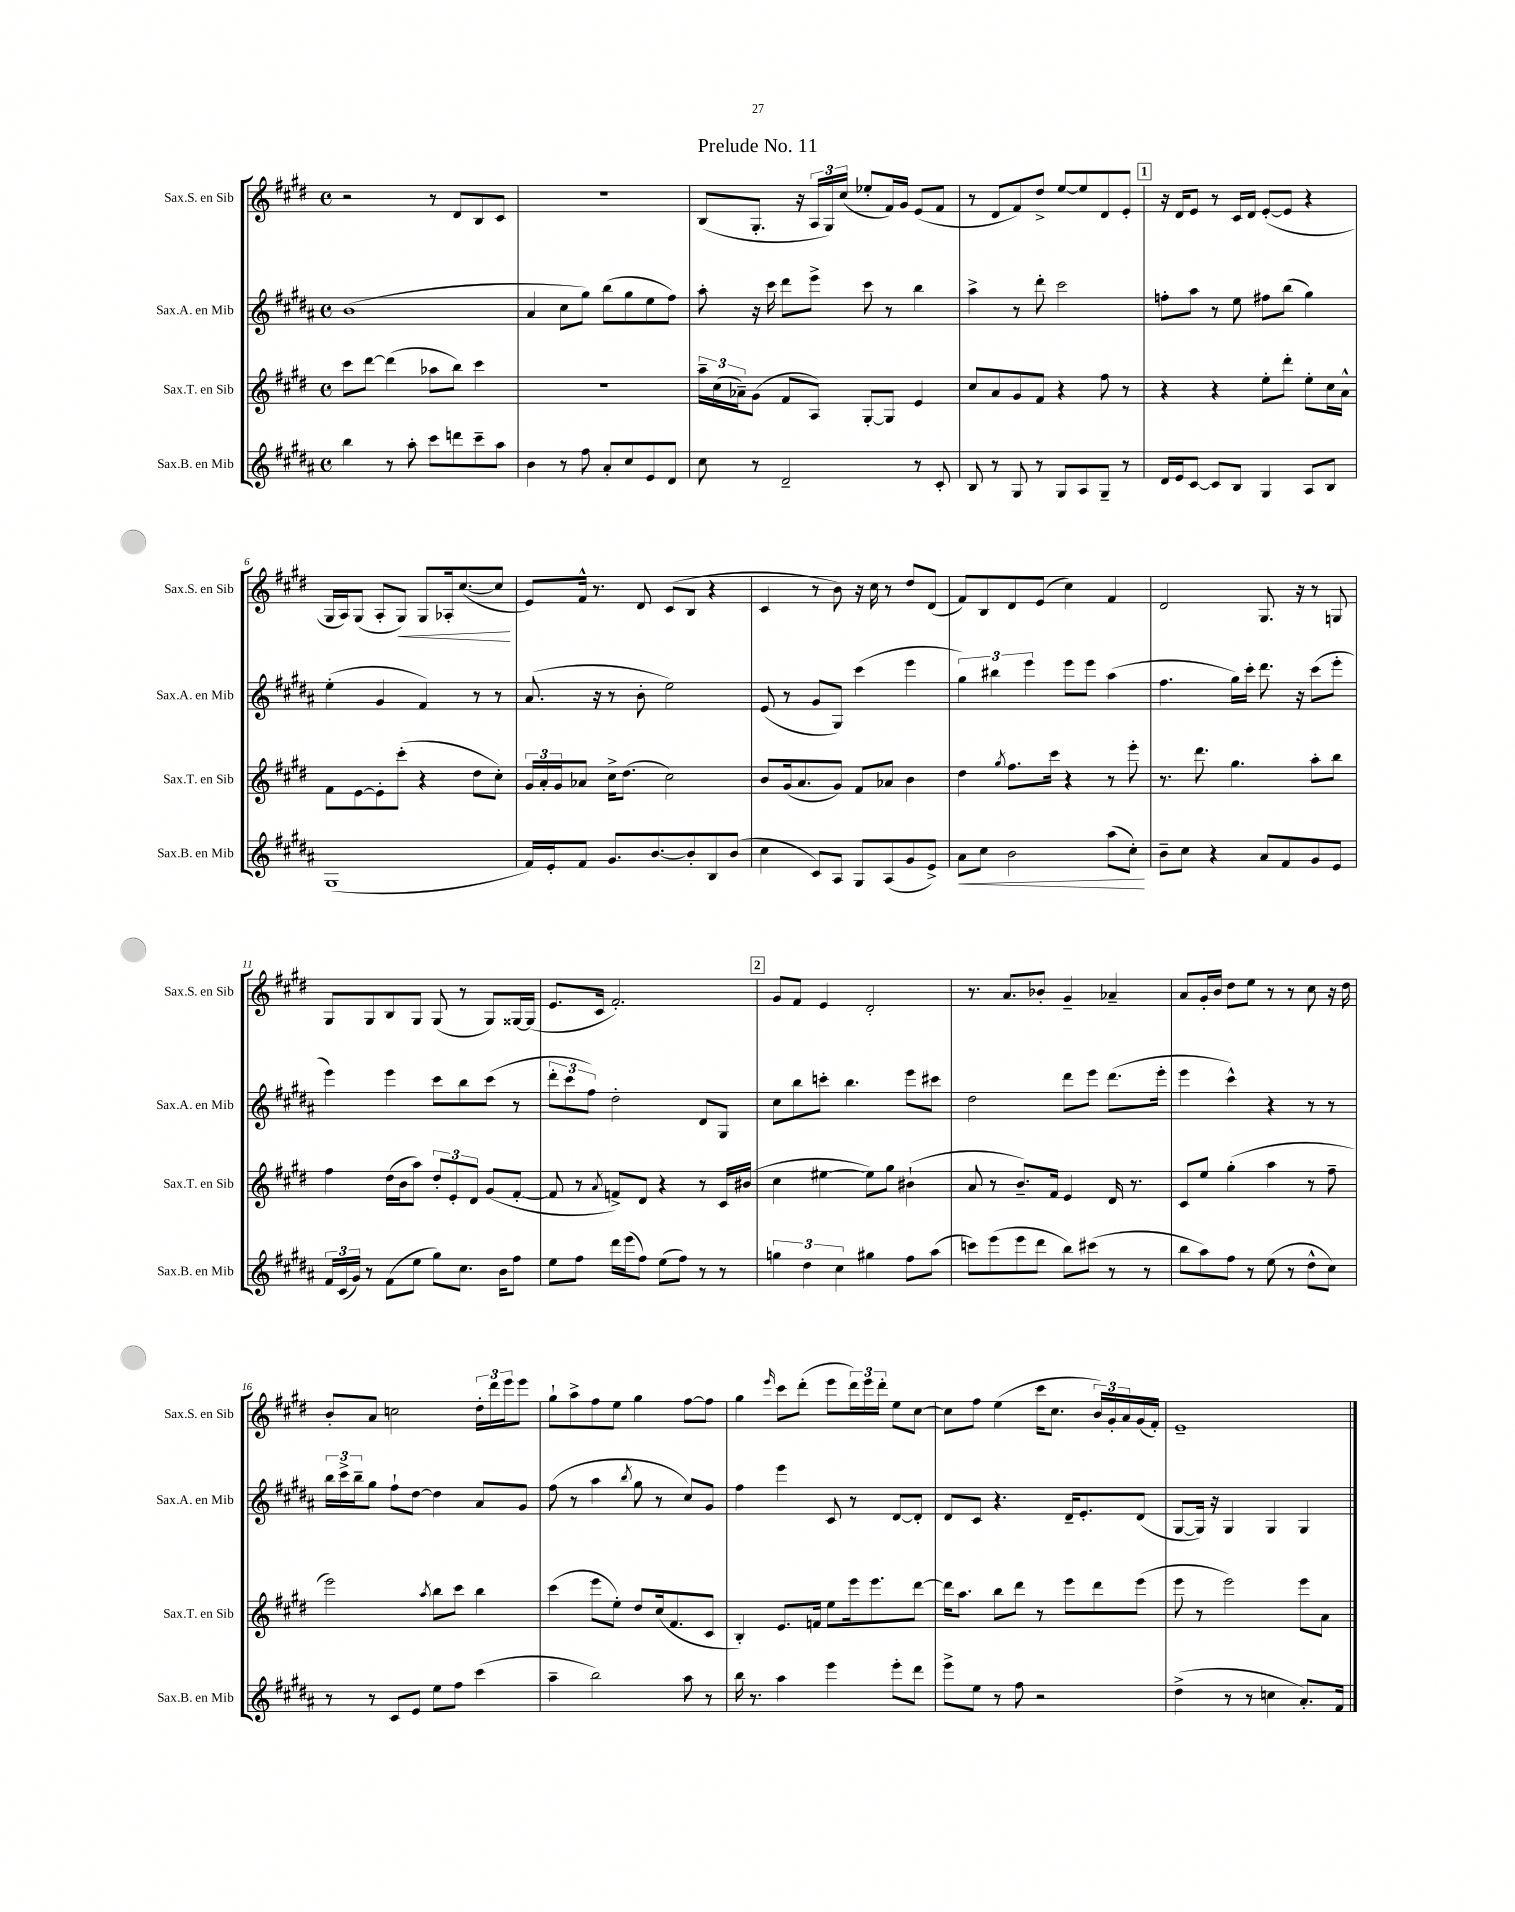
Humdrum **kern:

**kern	**kern	**kern	**kern
*staff4	*staff3	*staff2	*staff1
*clefG2	*clefG2	*clefG2	*clefG2
*k[f#c#g#d#a#]	*k[f#c#g#d#]	*k[f#c#g#d#a#]	*k[f#c#g#d#]
*M4/4	*M4/4	*M4/4	*M4/4
*met(c)	*met(c)	*met(c)	*met(c)
4bb	8ccc#	(1b	2r
.	[8ddd#	.	.
8r	(4ddd#]	.	.
8aa#'	.	.	.
8ccc#	8aa-	.	8r
8ddd	8bb)	.	8d#
8ccc#~	4ccc#	.	8B
8aa#	.	.	8c#
=	=	=	=
4b	1r	4a#	1r
8r	.	8cc#	.
8ff#	.	8gg#)	.
8a#'	.	(8bb	.
8cc#	.	8gg#	.
8e	.	8ee	.
8d#	.	8ff#)	.
=	=	=	=
8cc#	24aa~	8aa#'	(8B
.	(24cc#	.	.
.	24a-~)	.	.
8r	(8g#	16r	8.G#'
.	.	16ccc#	.
2d#~	8f#	8ddd#	.
.	.	.	16r
.	8A)	8eee^	24A
.	.	.	24G#)
.	.	.	(24cc#
.	[8G#'	8ccc#	8ee-'
.	8G#]	8r	16f#)
.	.	.	16g#
8r	4e	4bb	(8e
8c#'	.	.	8f#
=	=	=	=
8B	8cc#	4aa#^	8r
8r	8a	.	8d#
8G#	8g#	8r	8f#)
8r	8f#	8ddd#'	8dd#^
8G#	4r	2ccc#	[8ee
8A#	.	.	8ee]
8G#~	8ff#	.	8d#
8r	8r	.	8e'
=	=	=	=
16d#	4r	8ff'	16r
16e	.	.	16d#
[8c#	.	8aa#	8e
8c#]	4r	8r	8r
8B	.	8ee	16c#
.	.	.	16d#
4G#	8ee'	8ff#	([8e'
.	8ddd#'	(8bb	8e]
8A#	8ee'	4gg#)	4r
8B	16cc#	.	.
.	16a^^	.	.
=	=	=	=
(1G#	8f#	(4ee'	16G#
.	.	.	16A)
.	[8e	.	(8G#
.	8e']	4g#	8A'
.	(8ccc#'	.	8G#)
.	4r	4f#)	8G#
.	.	.	16A-'
.	.	.	([8.cc#
.	8dd#	8r	.
.	8cc#')	8r	8cc#]
=	=	=	=
16f#)	24g#	(8.a#	8e)
.	24a'	.	.
16e'	.	.	.
.	24g#	.	.
8f#	8a-	.	16f#^^
.	.	16r	8.r
8.g#	16cc#^	8r	.
.	(8.dd#	.	.
.	.	8b'	8d#
[8.b	.	.	.
.	2cc#)	2ee)	(8c#
8b']	.	.	8B
8B	.	.	4r
(8b	.	.	.
=	=	=	=
4cc#	8b	(8e	4c#
.	(16g#	8r	.
.	8.a	.	.
8c#)	.	8g#	8r
8A#	8g#)	8G#)	8b)
8G#	8f#	(4ccc#	16r
.	.	.	16cc#
(8A#	8a-	.	8r
8g#	4b	4eee	8dd#
8e^)	.	.	(8d#
=	=	=	=
8a#	4dd#	6gg#)	8f#)
8cc#	.	.	8B
.	.	6bb#	.
.	8qgg#	.	.
2b	8.ff#	.	8d#
.	.	6eee	.
.	.	.	(8e
.	16ccc#	.	.
.	4r	8eee	4cc#)
.	.	8eee	.
(8aa#	8r	(4aa#	4f#
8cc#')	8eee'	.	.
=	=	=	=
8b~	8.r	4.ff#	2d#
8cc#	.	.	.
.	8.ddd#	.	.
4r	.	.	.
.	4.gg#	16gg#)	.
.	.	16ccc#'	.
8a#	.	8.ddd#	8.G#
8f#	.	.	.
.	.	16r	16r
8g#	8aa'	(8ccc#	8r
8e	8bb	8eee'	8G
=	=	=	=
24f#	4ff#	4eee)	8G#
(24c#	.	.	.
24g#)	.	.	.
8r	.	.	8G#
(8f#	(16dd#	4eee	8B
.	16b	.	.
8ee	8aa)	.	8G#
8gg#)	12dd#'	8ccc#	(8G#
.	12e'	.	.
8.cc#	.	8bb	8r
.	12d#	.	.
.	(8g#	(8ccc#	8G#)
16b	.	.	.
8ff#	[8f#'	8r	[16G##
.	.	.	(16G##]
=	=	=	=
8ee	8f#]	12ddd#'	8.e
.	.	12ccc#	.
8ff#	8r	.	.
.	.	12ff#)	.
.	.	.	16c#
.	8qa	.	.
16ddd#	8f^)	2dd#'	2.f#')
(16eee	.	.	.
8ff#)	8d#	.	.
(8ee	4r	.	.
8ff#)	.	.	.
8r	8r	8d#	.
8r	16c#	8G#	.
.	(16b#	.	.
=	=	=	=
6gg	4cc#	8cc#	8g#
.	.	8bb	8f#
6dd#	.	.	.
.	[4ee#	8ccc'	4e
6cc#	.	.	.
.	.	4.bb	.
4gg#	8ee#])	.	2d#'
.	8gg#	.	.
8ff#	(4b#`	8eee	.
(8aa#	.	8ccc#	.
=	=	=	=
8ccc)	8a	2dd#	8.r
(8eee	8r	.	.
.	.	.	8.a
8eee	8.b~)	.	.
8ddd#	.	.	8b-'
.	16f#	.	.
8bb)	4e	8ddd#	4g#~
(8ccc#	.	8eee	.
8r	16d#	(8.ddd#	4a-~
.	8.r	.	.
8r	.	.	.
.	.	16eee'	.
=	=	=	=
8bb	8c#	4eee	8a
8aa#)	8ee	.	16g#'
.	.	.	16b
8ff#	(4gg#'	4ccc#^^)	8dd#
8r	.	.	8ee
(8ee	4aa	4r	8r
8r	.	.	8r
8dd#^^	8r	8r	8cc#
8cc#)	8ff#~	8r	16r
.	.	.	16dd#
=	=	=	=
8r	2eee)	24bb	8b'
.	.	24ccc#^	.
.	.	24bb~	.
8r	.	8gg#	8a
8c#	.	8ff#`	2cc
8e	.	[8dd#	.
.	8qaa	.	.
8ee	8bb	4dd#]	.
8ff#	8ccc#	.	.
(4ccc#	4bb	8a#	24dd#'
.	.	.	24ddd#
.	.	.	24eee
.	.	8g#	8eee
=	=	=	=
4aa#~	(4ccc#	(8ff#	8gg#`
.	.	8r	8aa^
2bb)	8eee	4aa#	8ff#
.	8ee')	.	8ee
.	.	8qbb	.
.	8dd#	8gg#	4gg#
.	(16cc#	8r	.
.	8.f#	.	.
8aa#	.	8cc#)	[8ff#
8r	8c#	8g#	8ff#]
=	=	=	=
16bb	4B')	4ff#	4gg#
8.r	.	.	.
.	.	.	16qqeee
4aa#	8.e	4eee	8ccc#
.	.	.	(8ddd#'
.	16f	.	.
4eee	8ee	8c#	8eee
.	16eee	8r	24ddd#)
.	.	.	24eee
.	8.eee	.	.
.	.	.	24ddd#'
8eee'	.	[8d#	8ee
8ddd#	[8ddd#	8d#']	[8cc#
=	=	=	=
8eee^	16ddd#]	8d#	8cc#]
.	8.aa	.	.
8ee	.	8c#	8ff#
8r	8bb	4.r	(4ee
8ff#	8ddd#	.	.
2r	8r	.	16ccc#
.	.	.	8.cc#
.	8eee	16d#~	.
.	.	8.e'	.
.	8ddd#	.	24b)
.	.	.	24g#'
.	.	.	24a
.	(8eee	(8d#	(16g#
.	.	.	16f#')
=	=	=	=
(4dd#^	8eee	[8G#	1e~
.	8r	16G#])	.
.	.	16r	.
8r	2eee)	4G#	.
8r	.	.	.
4cc	.	4G#	.
8.a#')	8eee	4G#	.
.	8a	.	.
16f#	.	.	.
==	==	==	==
*-	*-	*-	*-
